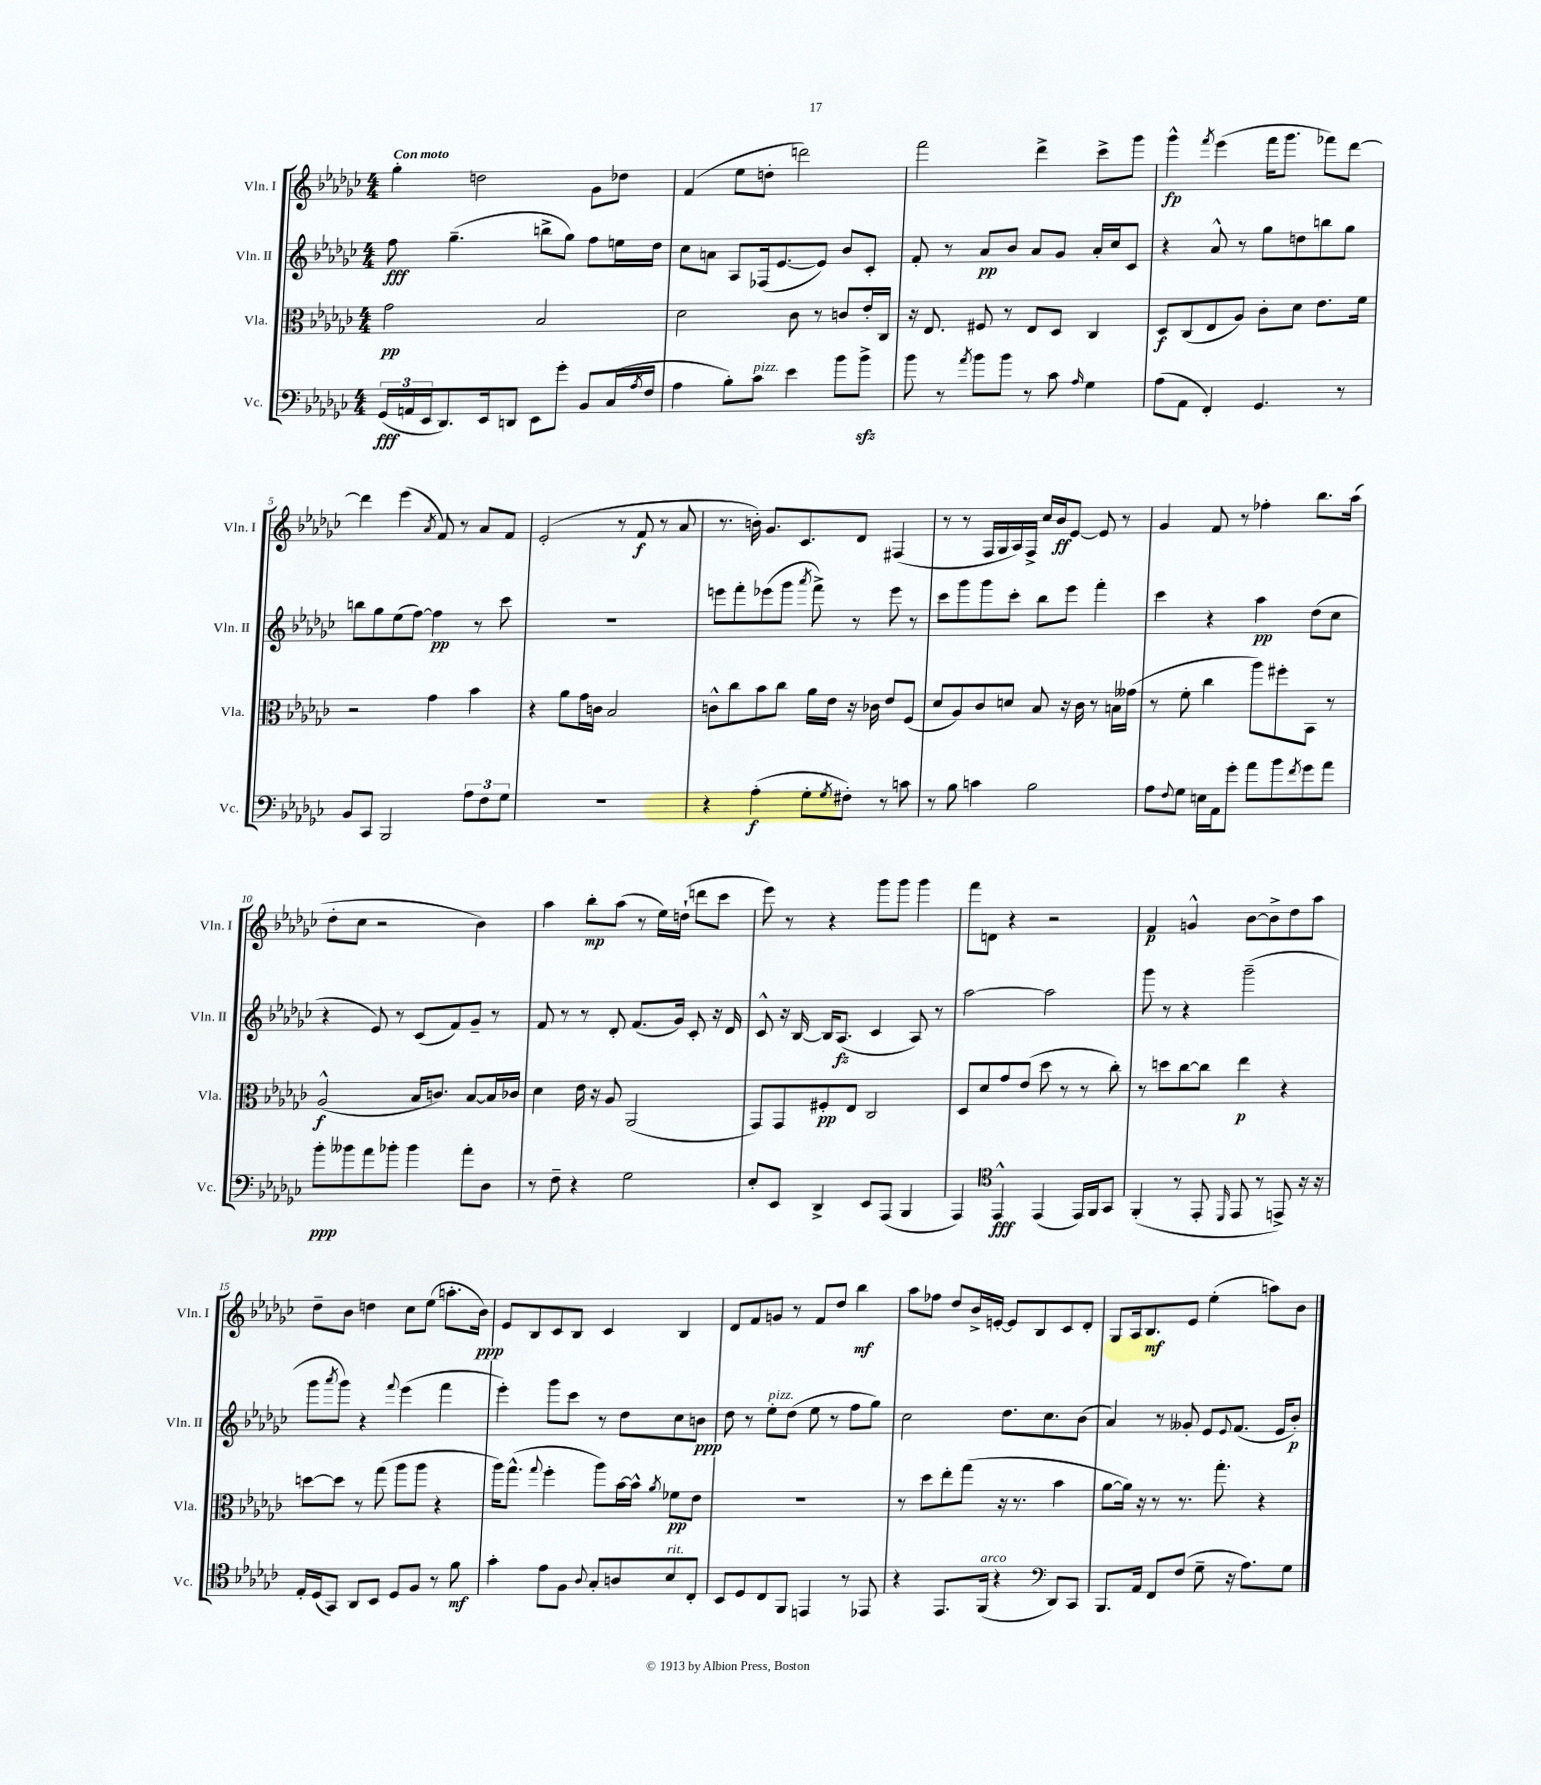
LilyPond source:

<<
\new StaffGroup <<
\new Staff = "s0" \with { instrumentName = "Vln. I" shortInstrumentName = "Vln. I" } {
    \clef treble \key ges \major \numericTimeSignature \time 4/4 \tempo "Con moto"
    ges''4-. d''2 ges'8 des''8 |
    f'4( ees''8 d''8-. d'''2) |
    f'''2 des'''4-> ces'''8-> ges'''8 |
    ges'''4-^\fp \acciaccatura { f'''8 } ees'''4( f'''16 ges'''8. fes'''8) des'''8~ |
    des'''4 ees'''4( \acciaccatura { aes'8 } f'8) r8 aes'8 f'8 |
    ees'2-.( r8 f'8\f r8 aes'8 |
    r8. b'16-.) ges'8. ces'8. des'8 fis4( |
    r8 r8 f16 ges16 aes16) f16-> ces''16 bes'16\ff ees'8~ ees'8 r8 |
    ges'4 f'8 r8 fes''4-. bes''8. aes''16( |
    des''8-. ces''8 r2 bes'4) |
    aes''4 bes''8-.\mp aes''8( r8 ees''16) d''16-!( d'''8 ces'''8 |
    ees'''8) r8 r4 ges'''8 ges'''8 ges'''4 |
    f'''8 d'8 r4 r2 |
    f'4\p g'4-^ bes'8~ bes'8-> des''8 aes''8 |
    des''8-- bes'8 d''4 ces''8 ees''8( a''8.-. bes'16\ppp) |
    ees'8 bes8 ces'8 bes8 ces'4 bes4 |
    des'8 f'8 g'8 r8 f'8 des''8 bes''4\mf |
    aes''8 fes''8 des''8 bes'16-> e'16~-. e'8 bes8 ces'8 des'8-. |
    ges8 aes16 bes8.\mf ees'8 ees''4-.( a''8) bes'8 \bar "|." |
}
\new Staff = "s1" \with { instrumentName = "Vln. II" shortInstrumentName = "Vln. II" } {
    \clef treble \key ges \major \numericTimeSignature \time 4/4
    f''8\fff ges''4.--( b''8-> ges''8) f''8 e''16 des''16 |
    ces''8 a'8 aes8 fes16( ees'8.~ ees'8) bes'8 ces'8-. |
    f'8-. r8 aes'8\pp bes'8 aes'8 ges'8 aes'16-. ces''16 ces'8 |
    r4 aes'8-^ r8 ges''8 d''8 b''8 ges''8 |
    b''8 ges''8 ees''8( f''8~) f''4\pp r8 ces'''8 |
    R1 |
    e'''8 f'''8-. ees'''8( ges'''8 \acciaccatura { aes'''8 } f'''8->) r8 ees'''8 r8 |
    ces'''8 ges'''8 ges'''8 ces'''8-. bes''8 ees'''8 f'''4-. |
    ces'''4 r4 aes''4\pp des''8( ces''8 |
    r4 ees'8) r8 ces'8( f'8) ges'8-- r8 |
    f'8 r8 r8 des'8-. f'8.( ges'16) ces'8-. r16 des'16 |
    ces'8-^ r16 bes16~ bes16 aes8.\fz( ces'4 aes8) r8 |
    aes''2~ aes''2 |
    ges'''8 r8 r4 ges'''2--( |
    ges'''8 \acciaccatura { aes'''8 } ges'''8) r4 \appoggiatura { f'''8 } ees'''4( f'''4 |
    ees'''4-.) ges'''8 ces'''8 r8 des''8 ces''8 b'8\ppp |
    des''8 r8 ees''8-.^\markup { \italic "pizz." } des''8( ees''8 r8 f''8 ges''8) |
    ces''2 des''8. ces''8. bes'8( |
    aes'4) r8 geses'8-. ees'8 \appoggiatura { ees'8 } f'8.( ees'16 bes'8-.\p) \bar "|." |
}
\new Staff = "s2" \with { instrumentName = "Vla." shortInstrumentName = "Vla." } {
    \clef alto \key ges \major \numericTimeSignature \time 4/4
    ges'2\pp bes2 |
    des'2 ces'8 r8 c'8 ees'16-. ces16 |
    r16 ees8. fis8 r8 ees8 des8 ces4 |
    des8\f ces8( ees8 aes8) ces'8-. des'8 ees'8. f'16 |
    r2 ges'4 bes'4 |
    r4 aes'8 ges'16 c'16 bes2 |
    c'8-^ ces''8 bes'8 ces''8 aes'16 ees'16 r16 ces'16 ees'8 f8( |
    des'8 aes8) ces'8 d'8 bes8 r16 ces'16 r8 b16 geses'16( |
    r8 f'8-. ces''4 aes''8) fis''8-. bes,8 r8 |
    aes2-^\f( bes16 c'8.) bes8~ bes16 ces'16 |
    des'4 ees'16 r16 aes8 aes,2( |
    ges,8) ges,8 fis8-.\pp ees8 ces2 |
    des8 des'8 ges'8 ees'8( des''8 r8 r8 ces''8-.) |
    r8 d''8 ces''8~ ces''8 ees''4\p r4 |
    d''8~ d''8 r8 ges''8( aes''8 aes''8 r4 |
    aes''16) ges''8.-^( \appoggiatura { ges''8 } f''4-. aes''8) bes'16~ bes'16-^ \acciaccatura { aes'8 } fes'8\pp ees'8 |
    R1 |
    r8 des''8 ees''8-. ges''8( r16 r8. bes'4 |
    aes'8~ aes'16) r16 r8 r8. ges''8.-. r4 \bar "|." |
}
\new Staff = "s3" \with { instrumentName = "Vc." shortInstrumentName = "Vc." } {
    \clef bass \key ges \major \numericTimeSignature \time 4/4
    \tuplet 3/2 { ges,16\fff( a,16 ees,16 } des,8.) ees,16 d,8 ees,8 ges'8-. bes,8 ces16( \acciaccatura { aes8 } f16 |
    aes4 bes8-.) ces'8^\markup { \italic "pizz." } ees'4 bes'8 bes'8->\sfz |
    bes'8 r8 \acciaccatura { aes'8 } bes'8 bes'8 r8 ces'8 \grace { aes16 } ges4 |
    aes8( aes,8 f,4-.) ges,4. r8 |
    bes,8 ces,8 bes,,2 \tuplet 3/2 { aes8 f8 ges8 } |
    R1 |
    r4 aes4-.\f( ges8-. \acciaccatura { ges8 } fis8-.) r8 c'8 |
    r8 bes8 c'4 bes2 |
    aes8 \appoggiatura { f8 } ges8 e16 aes,16 ges'8-. aes'8 bes'8 \acciaccatura { f'8 } ges'8 aes'8 |
    bes'8-.\ppp beses'8 aes'8 bes'8-. bes'4 aes'8-. des8 |
    r8 f8-- r4 ges2 |
    ees8-. ees,8 des,4-> ees,8 aes,,8( bes,,4 |
    aes,,4) \clef tenor ees,4-^\fff ees,4( ees,16) f,16 ges,8 |
    f,4-.( r8 ees,8-. \grace { des,16 } ees,8 r8 e,8->) r16 r16 |
    ees16-. des16( ges,8) aes,8 bes,8 des8 f8 r8 f'8\mf |
    ges'4-. ees'8 f8 \appoggiatura { aes8 } ges8-. a8 bes8^\markup { \italic "rit." } ces8-. |
    bes,8 des8 ces8 f,8 e,4 r8 ees,8 |
    r4 ees,8. f,16^\markup { \italic "arco" }( r4 \clef bass des,8) ces,8 |
    bes,,8. aes,16 f,8 f8( ges8-- r16 aes8.) ges8 \bar "|." |
}
>>
>>
